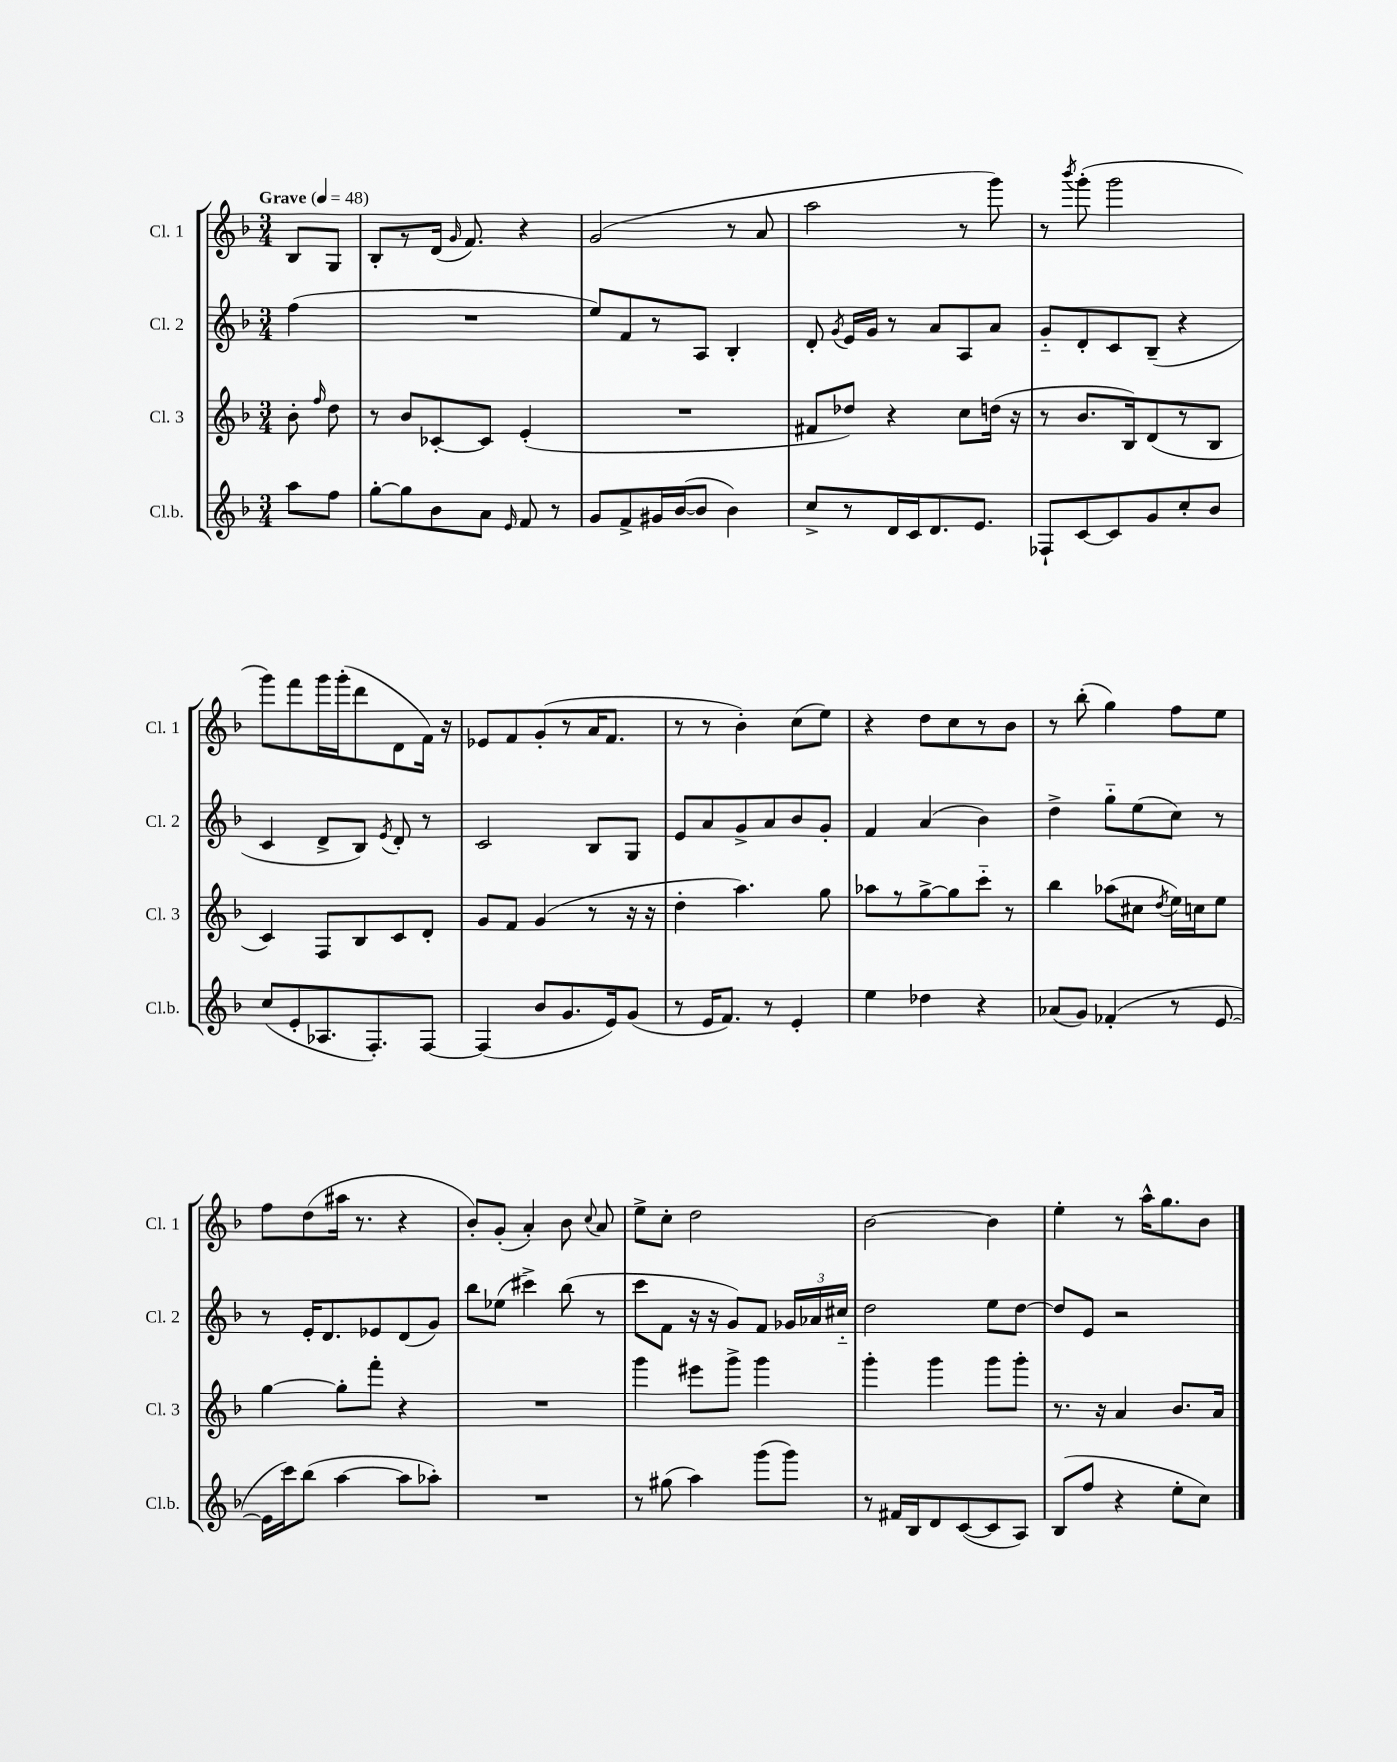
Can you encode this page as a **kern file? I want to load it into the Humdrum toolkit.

**kern	**kern	**kern	**kern
*staff4	*staff3	*staff2	*staff1
*clefG2	*clefG2	*clefG2	*clefG2
*k[b-]	*k[b-]	*k[b-]	*k[b-]
*M3/4	*M3/4	*M3/4	*M3/4
*MM48	*MM48	*MM48	*MM48
8aa\L	8b-'\	(4ff\	8B-/L
.	16qqff/	.	.
8ff\J	8dd\	.	8G/J
=	=	=	=
[8gg'\L	8r	2.r	8B-'/L
8gg\]	8b-/L	.	8r
8b-\	[8c-'/	.	(16d/Jk
.	.	.	16qqg/
.	.	.	8.f/)
8a\J	8c-/]J	.	.
16qqe/	.	.	.
8f/	(4e'/	.	4r
8r	.	.	.
=	=	=	=
8g/L	2.r	8ee/L)	(2g/
8f^/	.	8f/	.
16g#/L	.	8r	.
([16b-/J	.	.	.
8b-/]J	.	8A/J	.
4b-\)	.	4B-'/	8r
.	.	.	8a/
=	=	=	=
8cc^/L	8f#/L	8d'/	2aa\
.	.	8qg/	.
8r	8dd-/J)	16e/LL	.
.	.	16g/JJ	.
16d/L	4r	8r	.
16c/J	.	.	.
8.d/	.	8a/L	.
.	8cc\L	8A/	8r
8.e/J	.	.	.
.	(16dd\Jk	8a/J	8ggg\)
.	16r	.	.
=	=	=	=
8F-`/L	8r	8g'~/L	8r
.	.	.	8qbbb-/
[8c/	8.b-/L	8d'/	(8ggg'\
8c/]	.	8c/	2ggg\
.	16B-/k)	.	.
8g/	(8d/	(8B-~/J	.
8cc'/	8r	4r	.
8b-/J	8B-/J	.	.
=	=	=	=
(8cc/L	4c/)	4c/	8ggg\L)
8e'/	.	.	8fff\
8.A-/	8F/L	8d^/L	16ggg\L
.	.	.	(16ggg'\J
.	8B-/	8B-/J)	8ddd\
8.F'/)	.	.	.
.	.	8qe/	.
.	8c/	8d'/	8d\
[8F/J	8d'/J	8r	16f\Jk)
.	.	.	16r
=	=	=	=
(4F/]	8g/L	2c/	8e-/L
.	8f/J	.	8f/
8b-/L	(4g/	.	(8g'/
8.g/	.	.	8r
.	8r	8B-/L	16a/K
16e/k)	.	.	8.f/J
(8g/J	16r	8G/J	.
.	16r	.	.
=	=	=	=
8r	4dd'\	8e/L	8r
16e/LK	.	8a/	8r
8.f/J)	.	.	.
.	4.aa\)	8g^/	4b-'\)
8r	.	8a/	.
4e'/	.	8b-/	(8cc\L
.	8gg\	8g'/J	8ee\J)
=	=	=	=
4ee\	8aa-\L	4f/	4r
.	8r	.	.
4dd-\	[8gg^\	(4a/	8dd\L
.	8gg\]	.	8cc\
4r	8ccc'~\J	4b-\)	8r
.	8r	.	8b-\J
=	=	=	=
(8a-/L	4bb-\	4dd^\	8r
8g/J)	.	.	(8bb-'\
(4f-'/	(8aa-\L	8gg'~\L	4gg\)
.	8cc#\J	(8ee\	.
.	8qdd/	.	.
8r	16ee\LL)	8cc\J)	8ff\L
.	16cc\J	.	.
[8e/	8ee\J	8r	8ee\J
=	=	=	=
16e\]LL	[4gg\	8r	8ff\L
16ccc\J)	.	.	.
(8bb-\J	.	16e'/LK	(8dd\
.	.	8.d/	.
[4aa\	8gg'\]L	.	16aa#\Jk
.	.	.	8.r
.	8fff'\J	8e-/	.
8aa\]L	4r	(8d/	4r
8aa-'\J)	.	8g/J)	.
=	=	=	=
2.r	2.r	8bb-\L	8b-'/L)
.	.	(8ee-\J	(8g'/J
.	.	4ccc#^\)	4a'/)
.	.	(8bb-\	8b-\
.	.	.	8qqcc/
.	.	8r	8a/
=	=	=	=
8r	4ggg\	8ccc\L	8ee^\L
(8gg#\	.	8f\J	8cc'\J
4aa\)	8eee#\L	16r	2dd\
.	.	16r	.
.	8ggg^\J	8g/L)	.
(8ggg\L	4ggg\	8f/J	.
8ggg\J)	.	24g-/LL	.
.	.	24a-/	.
.	.	24cc#'~/JJ	.
=	=	=	=
8r	4ggg'\	2dd\	[2b-\
16f#/LL	.	.	.
16B-/J	.	.	.
8d/	4ggg\	.	.
([8c/	.	.	.
8c/]	8ggg\L	8ee\L	4b-\]
8A/J)	8ggg'\J	[8dd\J	.
=	=	=	=
(8B-/L	8.r	8dd/]L	4ee'\
8ff/J	.	8e/J	.
.	16r	.	.
4r	4a/	2r	8r
.	.	.	16aa^^\LK
.	.	.	8.gg\
8ee'\L	8.b-/L	.	.
8cc\J)	.	.	8b-\J
.	16a/Jk	.	.
==	==	==	==
*-	*-	*-	*-
